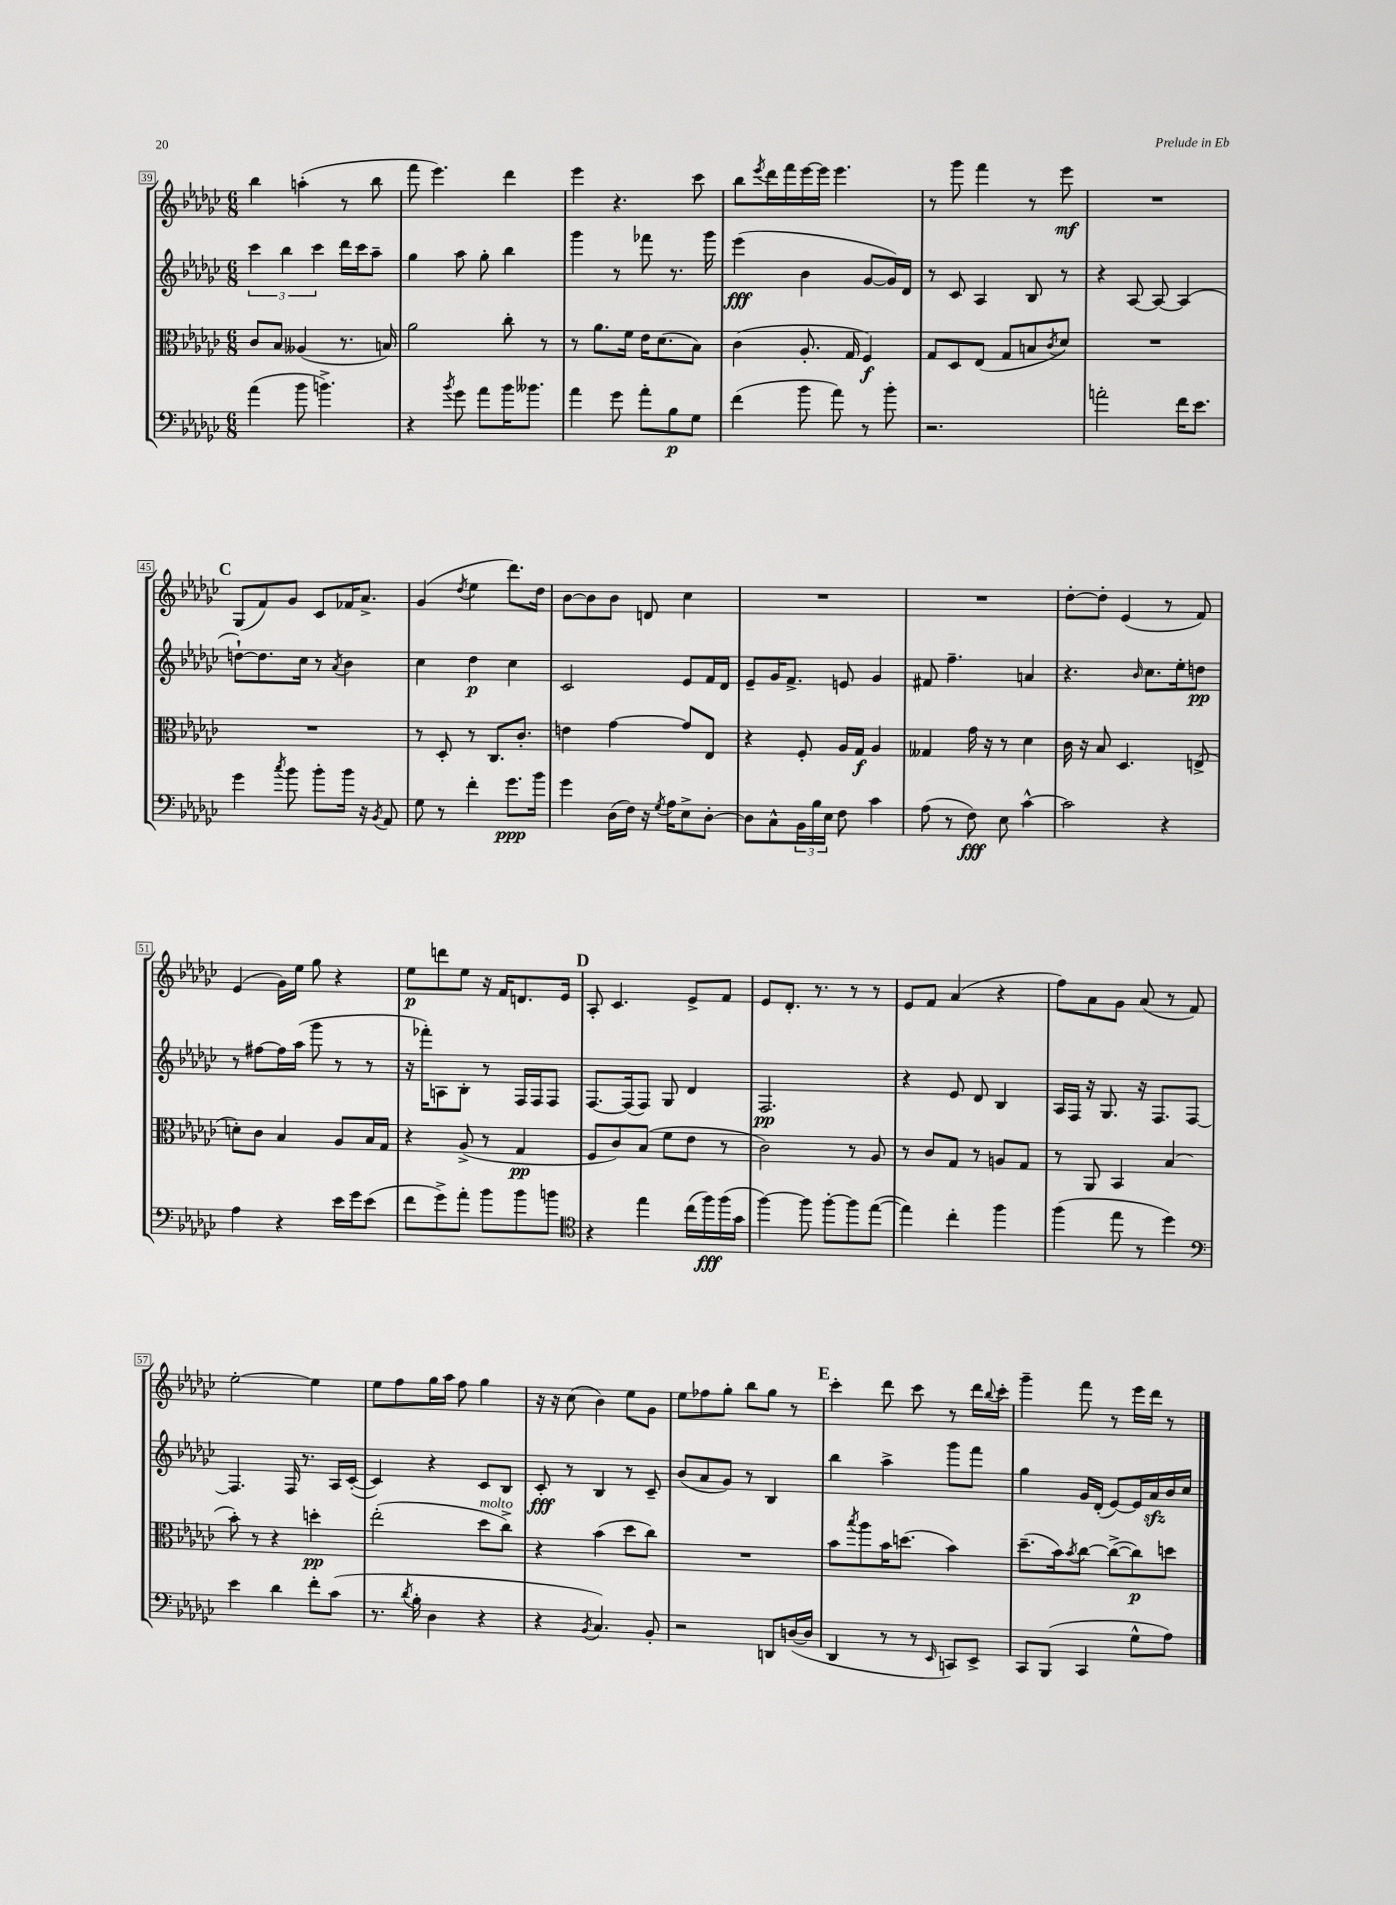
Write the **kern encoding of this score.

**kern	**kern	**kern	**kern
*staff4	*staff3	*staff2	*staff1
*clefF4	*clefC3	*clefG2	*clefG2
*k[b-e-a-d-g-c-]	*k[b-e-a-d-g-c-]	*k[b-e-a-d-g-c-]	*k[b-e-a-d-g-c-]
*M6/8	*M6/8	*M6/8	*M6/8
(4a-	8c-	6ccc-	4bb-
.	8B-	.	.
.	.	6bb-	.
8b-	(4A--	.	(4aa'
.	.	6ccc-	.
4.b^)	.	.	.
.	8.r	16ddd-	8r
.	.	16ccc-	.
.	.	8aa-~	8bb-
.	16B)	.	.
=	=	=	=
4r	2a-	4gg-	8fff
.	.	.	4.eee-)
8qb-	.	.	.
8g-	.	8aa-	.
8a-	.	8gg-'	.
16b-	8cc-'	4bb-	4ddd-
8.b--	.	.	.
.	8r	.	.
=	=	=	=
4a-	8r	4ggg-	4eee-
.	8.a-	.	.
8g-	.	8r	4.r
.	16f	.	.
8a-'	16e-	8fff-	.
.	(8.d-	.	.
8B-	.	8.r	.
8G-	8B-)	.	8ccc-
.	.	16ggg-	.
=	=	=	=
(4f	(4c-	(4eee-	8bb-
.	.	.	8qeee-
.	.	.	16ddd-
.	.	.	16fff
8b-	8.A-'	4b-	[16eee-
.	.	.	16eee-]
8a-)	.	.	4.eee-
.	16G-	.	.
8r	4F)	[8g-	.
8b-'	.	16g-])	.
.	.	16d-	.
=	=	=	=
2.r	8G-	8r	8r
.	8D-	8c-	8ggg-
.	(8E-	4A-	4fff
.	8G-	.	.
.	8B	8B-	8r
.	8qc-	.	.
.	8d-)	8r	8eee-
=	=	=	=
2a'	2.r	4r	2.r
.	.	[8A-	.
.	.	8A-_	.
16f	.	(4A-]	.
8.e-	.	.	.
=	=	=	=
4g-	2.r	[8dd`)	(8G-
.	.	8.dd]	8f)
8qcc-	.	.	.
8b-	.	.	8g-
.	.	16cc-	.
8b-'	.	8r	8c-
.	.	8qa-	.
16b-	.	4b-	16f-
16r	.	.	8.a-^
8qBB-	.	.	.
8AA-	.	.	.
=	=	=	=
8G-	8r	4cc-	(4g-
8r	8D-'	.	.
.	.	.	8qdd-
4f'	8r	4dd-	4ee-
.	8.C-	.	.
8.g-	.	4cc-	8.ddd-)
.	8.c-'	.	.
16b-	.	.	16dd-
=	=	=	=
4g-	4e	2c-	[8b-
.	.	.	8b-]
(16D-	[4g-	.	8b-
16F)	.	.	.
16r	.	.	8d
8qG-	.	.	.
16A-	.	.	.
8E-^	8g-]	8e-	4cc-
[8D-'	8E-	16f	.
.	.	16d-	.
=	=	=	=
8D-]	4r	8e-~	2.r
8C-^^	.	16g-	.
.	.	8.f^	.
24BB-	8F'	.	.
24B-	.	.	.
24E-	.	.	.
8F	16A-	8e	.
.	16G-	.	.
4c-	4A-	4g-	.
=	=	=	=
(8A-	4G--	8f#	2.r
8r	.	4.ff~	.
8F)	16g-	.	.
.	16r	.	.
8E-	8r	.	.
[4c-^^	4d-	4a	.
=	=	=	=
2c-]	16c-	4.r	[8dd-'
.	16r	.	.
.	8B-	.	8dd-']
.	4.D-	.	(4e-
.	.	16qqb-	.
.	.	8.cc-	.
4r	.	.	8r
.	.	16ee-'	.
.	(8E^	8dd	8f)
=	=	=	=
4A-	8d')	8r	(4e-
.	8c-	[8ff#	.
4r	4B-	16ff#]	16g-)
.	.	(16aa-	16ee-
.	.	8ggg-	8gg-
16e-	8A-	8r	4r
16g-	.	.	.
(8e-	16B-	8r	.
.	16G-	.	.
=	=	=	=
8f	4r	16r	8ee-
.	.	16fff-')	.
8g-^)	.	8A	8ddd
8a-'	(8A-^	8B-'	8ee-
8b-	8r	8r	16r
.	.	.	16f
8b-	4G-	16F	8.d
.	.	16F	.
8b	.	8F	.
.	.	.	16e-
=	=	=	=
*clefC4	*	*	*
4r	8F	[8.F	8A-'
.	8c-)	.	4.c-
.	.	(16F]	.
4ee-	(8B-	8F)	.
.	8f	8G-	.
(16cc-	8e-	4d-	8e-^
16ff)	.	.	.
(16ff	8r	.	8f
16g-	.	.	.
=	=	=	=
[4ff)	2c-)	2.F	8e-
.	.	.	8.d-'
8ff]	.	.	.
.	.	.	8.r
[8ff'	.	.	.
8ff]	8r	.	8r
([8ee-	8A-	.	8r
=	=	=	=
4ee-])	8r	4r	8e-
.	8c-	.	8f
4cc-'	8G-	8e-	(4a-
.	8r	8d-	.
4ff	8A	4B-	4r
.	8G-	.	.
=	=	=	=
(4ff	8r	16A-	8ff)
.	.	16F	.
.	8AA-	16r	8a-
.	.	8.G-	.
8ee-	4BB-	.	8g-
8r	.	16r	(8a-
.	.	8.F	.
4dd-)	(4B-	.	8r
.	.	[8F	8f)
=	=	=	=
*clefF4	*	*	*
4e-	8b-')	4.F]	[2ee-'
.	8r	.	.
4d-	4r	.	.
.	.	16F	.
.	.	8.r	.
8f'	4dd'	.	4ee-]
(8c-	.	16A-	.
.	.	([16c-'	.
=	=	=	=
8.r	(2ee-'	4c-])	8ee-
.	.	.	8ff
8qd-	.	.	.
16B-'	.	.	.
4D-	.	4r	16gg-
.	.	.	16aa-
.	.	.	8ff
4r	8dd-	8c-	4gg-
.	8cc-^)	8B-	.
=	=	=	=
4r	4r	8c-'	16r
.	.	.	16r
.	.	8r	(8cc-
8qBB-	.	.	.
4.C-)	(4b-	4B-	4b-)
.	8dd-	8r	8ee-
8BB-'	8cc-)	8c-~	8g-
=	=	=	=
2r	2.r	(8b-	8ee-
.	.	8a-	8ff-
.	.	8g-)	8gg-'
.	.	8r	8bb-
8DD	.	4B-	8gg-
([16D	.	.	8r
16D]	.	.	.
=	=	=	=
4DD-	8b-	4bb-	4ccc-'
.	8qbb-	.	.
.	8aa-	.	.
8r	16b-	4aa-^	8ddd-
.	(8.dd	.	.
8r	.	.	8ccc-
16qqEE-	.	.	.
8CC)	4b-)	8ggg-	8r
8EE-^	.	8fff	16ddd-
.	.	.	8qqbb-
.	.	.	16ccc-'
=	=	=	=
8CC-	(8.dd-~	4gg-	4ggg-~
(8BBB-	.	.	.
.	16b-)	.	.
.	8qb-	.	.
4CC-	[8cc-	16g-	8fff
.	.	(16d-'	.
.	(8cc-^_	[8e-)	8r
8G-^^	8cc-])	16e-]	16eee-
.	.	16a-	16ddd-
8A-)	8dd	16b-	8r
.	.	16cc-	.
==	==	==	==
*-	*-	*-	*-
